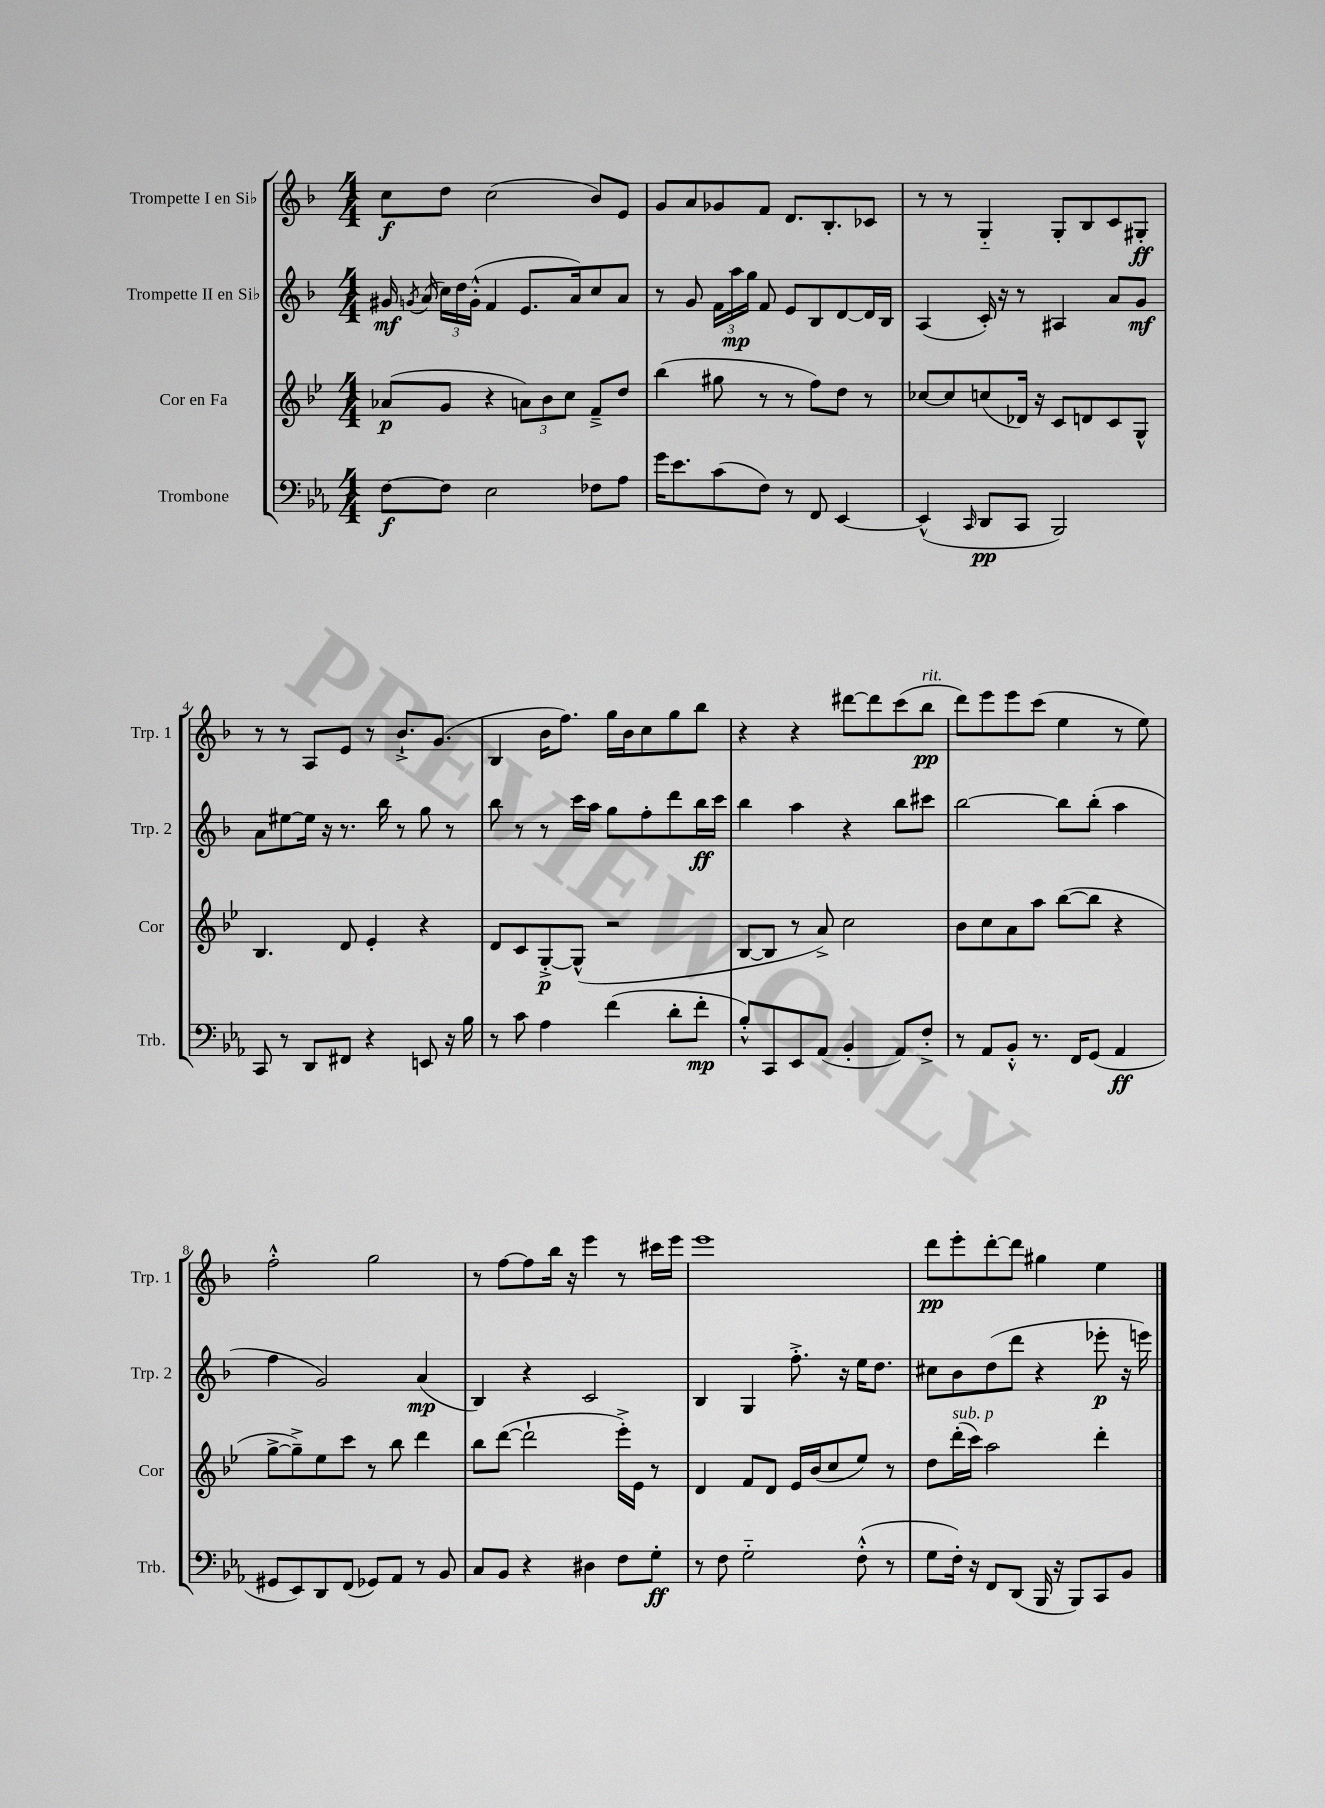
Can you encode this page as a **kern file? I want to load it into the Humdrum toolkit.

**kern	**kern	**kern	**kern
*staff4	*staff3	*staff2	*staff1
*clefF4	*clefG2	*clefG2	*clefG2
*k[b-e-a-]	*k[b-e-]	*k[b-]	*k[b-]
*M4/4	*M4/4	*M4/4	*M4/4
[8F\L	(8a-/L	16g#/	8cc\L
.	.	8qg/	.
.	.	(16a/	.
8F\]J	8g/J	24cc\LL)	8dd\J
.	.	24dd\	.
.	.	(24g'^^\JJ	.
2E-\	4r	4f/	(2cc\
.	12a\L)	8.e/L	.
.	12b-\	.	.
.	12cc\J	.	.
.	.	16a/k)	.
8F-\L	8f~^/L	8cc/	8b-/L)
8A-\J	8dd/J	8a/J	8e/J
=	=	=	=
16g\LK	(4bb-\	8r	8g/L
8.e-\	.	.	.
.	.	8g/	8a/
(8c\	8gg#\	24f\LL	8g-/
.	.	24aa\	.
.	.	24gg\JJ	.
8F\J)	8r	8f/	8f/J
8r	8r	8e/L	8.d/L
8FF/	8ff\L)	8B-/	.
.	.	.	8.B-'/
[4EE-/	8dd\J	[8d/	.
.	8r	16d/]L	8c-/J
.	.	16B-/JJ	.
=	=	=	=
(4EE-^^/]	[8cc-/L	(4A/	8r
.	8cc-/]	.	8r
16qqCC/	.	.	.
8DD/L	(8cc/	16c'/)	4G'~/
.	.	16r	.
8CC/J	16d-/Jk)	8r	.
.	16r	.	.
2BBB-/)	8c/L	4A#/	8G'/L
.	8d/	.	8B-/
.	8c/	8a/L	8c/
.	8G^^/J	8g/J	8G#'/J
=	=	=	=
8CC/	4.B-/	8a\L	8r
8r	.	[8ee#\	8r
8DD/L	.	16ee#\]Jk	8A/L
.	.	16r	.
8FF#/J	8d/	8.r	8e/J
4r	4e-'/	.	8r
.	.	16bb-\	.
.	.	8r	8.b-`^/L
8EE/	4r	8gg\	.
.	.	.	(8.g/J
16r	.	8r	.
16B-\	.	.	.
=	=	=	=
8r	8d/L	8bb-\	4B-/
8c\	8c/	8r	.
4A-\	[8G'^/	8r	16b-\LK
.	.	.	8.ff\J)
.	(8G^^/]J	16ccc\LL	.
.	.	16aa\JJ	.
(4f\	2r	8gg\L	16gg\LL
.	.	.	16b-\J
.	.	8ff'\	8cc\
8d'\L	.	8ddd\	8gg\
8f'\J	.	16bb-\L	8bb-\J
.	.	16ccc\JJ	.
=	=	=	=
8B-'^^/L)	[8B-/L	4bb-\	4r
8CC/	8B-/]J	.	.
8EE-/	8r	4aa\	4r
(8AA-/J	8a^/)	.	.
4BB-'/	2cc\	4r	[8ddd#\L
.	.	.	8ddd#\]
8AA-/L)	.	8bb-\L	(8ccc\
8F'^/J	.	8ccc#\J	8bb-\J
=	=	=	=
8r	8b-\L	[2bb-\	8ddd\L)
8AA-/L	8cc\	.	8eee\
8BB-'^^/J	8a\	.	8eee\
8.r	8aa\J	.	(8ccc\J
.	([8bb-\L	8bb-\]L	4ee\
16FF/LK	.	.	.
(8GG/J	8bb-\]J	(8bb-'\J	.
4AA-/	4r	4aa\	8r
.	.	.	8ee\)
=	=	=	=
8GG#/L	[8gg^\L	4ff\	2ff'^^\
8EE-/)	8gg~^\])	.	.
8DD/	8ee-\	2g/)	.
(8FF/J	8ccc\J	.	.
8GG-/L)	8r	.	2gg\
8AA-/J	8bb-\	.	.
8r	4ddd\	(4a/	.
8BB-/	.	.	.
=	=	=	=
8C/L	8bb-\L	4B-/)	8r
8BB-/J	([8ddd\J	.	[8ff\L
4r	2ddd`\]	4r	8ff\]
.	.	.	16bb-\Jk
.	.	.	16r
4D#\	.	2c/	4eee\
8F\L	16eee-'^\LL)	.	8r
.	16e-\JJ	.	.
8G'\J	8r	.	16ccc#\LL
.	.	.	16eee\JJ
=	=	=	=
8r	4d/	4B-/	1eee
8F\	.	.	.
2G'~\	8f/L	4G/	.
.	8d/J	.	.
.	16e-/LL	8.ff'^\	.
.	(16b-/J	.	.
.	8cc/	.	.
.	.	16r	.
(8F'^^\	8ee-/J)	16ee\LK	.
.	.	8.dd\J	.
8r	8r	.	.
=	=	=	=
8G\L	8dd\L	8cc#\L	8ddd\L
16F'\Jk)	(16ddd'\L	8b-\	8eee'\
16r	16ccc\JJ)	.	.
8FF/L	2aa\	(8dd\	[8ddd'\
(8DD/J	.	8ddd\J	8ddd\]J
16BBB-/	.	4r	4gg#\
16r	.	.	.
8BBB-/L)	.	.	.
8CC/	4ddd'\	8eee-'\	4ee\
8BB-/J	.	16r	.
.	.	16eee\)	.
==	==	==	==
*-	*-	*-	*-
